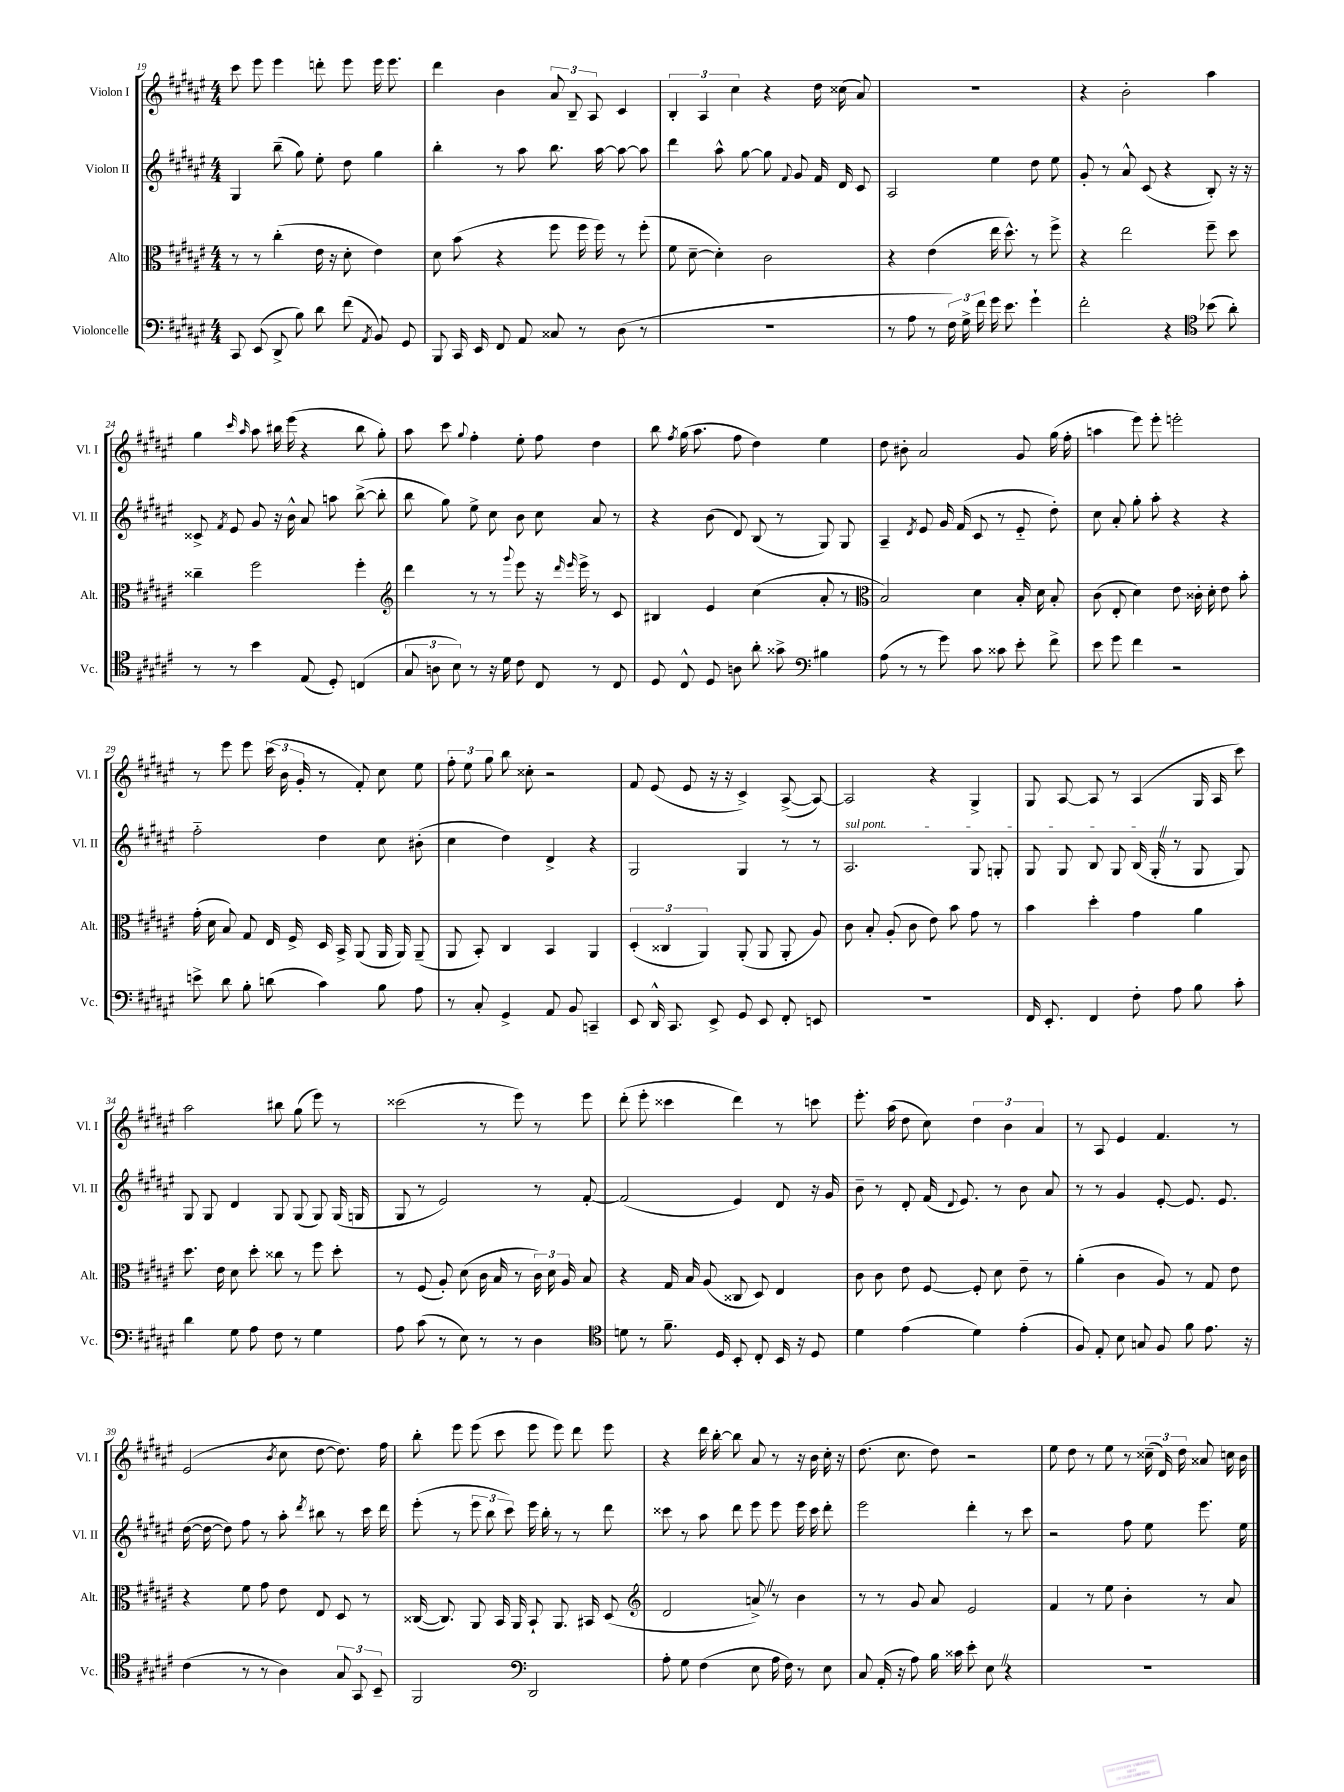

**kern	**kern	**kern	**kern
*staff4	*staff3	*staff2	*staff1
*clefF4	*clefC3	*clefG2	*clefG2
*k[f#c#g#d#a#e#]	*k[f#c#g#d#a#e#]	*k[f#c#g#d#a#e#]	*k[f#c#g#d#a#e#]
*M4/4	*M4/4	*M4/4	*M4/4
8CC#/	8r	4G#/	8ccc#\
(8EE#/	8r	.	8eee#\
8DD#^/	(4cc#'\	(8bb~\	4eee#\
8B\)	.	8gg#\)	.
8d#\	16e#\	8ee#'\	8ddd'\
.	16r	.	.
(8f#\	8d#'\	8dd#\	8eee#\
8qAA#/	.	.	.
8BB/)	4e#\)	4gg#\	16eee#\
.	.	.	8.eee#\
8GG#/	.	.	.
=	=	=	=
8BBB/	8d#\	4bb'\	4ddd#\
16CC#/	(8b\	.	.
16EE#/	.	.	.
8FF#/	4r	8r	4b\
8AA#/	.	8aa#\	.
8C##/	8ff#\	8.bb\	12a#/
.	.	.	12B~/
8r	16ff#\	.	.
.	.	.	12A#/
.	16ff#\)	[16aa#\	.
(8D#\	8r	8aa#\_	4c#/
8r	(8ff#'\	8aa#\]	.
=	=	=	=
1r	8f#\	4ddd#\	6B'/
.	[8d#~\	.	.
.	.	.	6A#/
.	4d#'\])	8aa#^^\	.
.	.	.	6cc#\
.	.	[8gg#\	.
.	2c#\	8gg#\]	4r
.	.	8qqf#/	.
.	.	8g#/	.
.	.	16f#/	16dd#\
.	.	16d#/	(16cc##\
.	.	8c#/	8a#/)
=	=	=	=
8r	4r	2A#/	1r
8A#\	.	.	.
8r	(4e#\	.	.
24F#\)	.	.	.
24G#^\	.	.	.
24f#\	.	.	.
16g#\	16ee#\	4ee#\	.
8.e#\	8.dd#^^\)	.	.
4g#`\	8r	8dd#\	.
.	8ff#^\	8ee#\	.
=	=	=	=
2f#'\	4r	8g#'/	4r
.	.	8r	.
.	2ee#\	8a#^^/	2b'\
.	.	(8c#/	.
4r	.	4r	.
*clefC4	*	*	*
(8b-\	8ff#~\	8B'/)	4aa#\
8a#'\)	8dd#\	16r	.
.	.	16r	.
=	=	=	=
8r	4cc##~\	8c##^/	4gg#\
.	.	8qf#/	.
8r	.	8e#/	.
.	.	.	16qqccc#/
.	.	.	16qqaa#/
4b\	2ff#\	8g#/	8aa#\
.	.	16r	16bb#\
.	.	16b^^\	(16eee#\
(8E#/	.	8a#/	4r
8D#'/)	.	8aa\	.
(4C/	4ff#'\	([8bb^\	8bb#\
.	.	8bb'\]	8gg#'\)
=	=	=	=
*	*clefG2	*	*
12G#/	4ddd#\	8bb\	8aa#\
12A\	.	.	.
.	.	8gg#\)	8ccc#\
12B\)	.	.	.
.	.	.	8qqgg#/
8r	8r	8ee#^\	4ff#'\
16r	8r	8cc#\	.
16d#\	.	.	.
.	8qqggg#/	.	.
8c#\	8eee#\	8b\	8ee#'\
8C#/	16r	8cc#\	8ff#\
.	16qqddd#/	.	.
.	16qqeee#/	.	.
.	16eee#^\	.	.
8r	8r	8a#/	4dd#\
8C#/	8c#/	8r	.
=	=	=	=
8D#/	4B#/	4r	8bb\
.	.	.	8qff#/
8C#^^/	.	.	(16gg#\
.	.	.	8.aa#\
8D#/	4e#/	(8b\	.
8A\	.	8d#/)	8ff#\
8a#'\	(4cc#\	(8B/	4dd#\)
8g##^\	.	8r	.
*clefF4	*	*	*
4B#\	8a#'/	8G#/)	4ee#\
.	8r	8G#/	.
=	=	=	=
*	*clefC3	*	*
(8A#\	2B/)	4A#~/	8dd#\
8r	.	.	8b#'\
.	.	8qd#/	.
8r	.	8e#/	2a#/
8g#\)	.	16g#/	.
.	.	(16f#/	.
8c#\	4d#\	8c#/	.
8c##\	.	8r	.
8e#'\	16B'/	8e#'~/	8g#/
.	16d#\	.	.
8f#^\	8B'/	8dd#'\)	(16gg#\
.	.	.	16ff#'\
=	=	=	=
8e#\	(8c#\	8cc#\	4aa\
8g#\	8E#'/	8a#'/	.
4f#\	4d#\)	8gg#'\	8eee#\)
.	.	8aa#'\	8eee#'\
2r	8e#\	4r	2eee'\
.	16c##'\	.	.
.	16d#'\	.	.
.	8e#\	4r	.
.	8b'\	.	.
=	=	=	=
8e^\	(16g#'\	2ff#'~\	8r
.	16d#\	.	.
8d#\	8B/)	.	8eee#\
8B'\	8G#/	.	8eee#\
(8d\	16E#/	.	(24ccc#\
.	.	.	24b\
.	16F#^/	.	.
.	.	.	24g#'/
4c#\)	16D#/	4dd#\	8r
.	16BB^/	.	.
.	(8AA#/	.	8f#'/)
8B\	16AA#/	8cc#\	8cc#\
.	16AA#/)	.	.
8A#\	(8AA#~/	(8b#'\	8ee#\
=	=	=	=
8r	8AA#/	4cc#\	12ff#'\
.	.	.	12ee#\
8C#'/	8BB'/)	.	.
.	.	.	12gg#\
4GG#^/	4C#/	4dd#\)	8bb\
.	.	.	8cc##'\
8AA#/	4BB/	4d#^/	2r
8BB/	.	.	.
4CC~/	4AA#/	4r	.
=	=	=	=
8EE#/	(6D#'/	2G#/	8f#/
16DD#^^/	.	.	(8e#/
.	6C##/	.	.
8.CC#/	.	.	.
.	.	.	8e#/
.	6AA#/)	.	.
8EE#^/	.	.	16r
.	.	.	16r
8GG#/	(8AA#'/	4G#/	4c#^/)
8EE#/	8AA#/	.	.
8FF#'/	8AA#'/	8r	([8A#^/
8EE/	8A#/)	8r	8A#/_)
=	=	=	=
1r	8c#\	2.A#/	2A#/]
.	8B'/	.	.
.	(8A#'/	.	.
.	8c#\	.	.
.	8e#\)	.	4r
.	8b\	.	.
.	8g#\	8G#/	4G#^/
.	8r	8G'/	.
=	=	=	=
16FF#/	4b\	8G#/	8G#/
8.EE#'/	.	.	.
.	.	8G#/	[8A#/
4FF#/	4dd#'\	8B/	8A#/]
.	.	8G#/	8r
8F#'\	4g#\	(16B/	(4A#/
.	.	16G#'/	.
8A#\	.	8r	.
8B\	4a#\	8G#/	16G#/
.	.	.	16A#/
8c#'\	.	8G#/)	8ccc#\)
=	=	=	=
4d#\	8.dd#\	8G#/	2aa#\
.	.	8G#/	.
.	16e#\	.	.
8G#\	8d#\	4d#/	.
8A#\	8dd#'\	.	.
8F#\	8cc##\	8G#/	8bb#\
8r	8r	(8G#/	(8gg#\
4G#\	8ff#\	8G#/)	8eee#\)
.	8dd#'\	(16G#/	8r
.	.	16G/	.
=	=	=	=
8A#\	8r	8G#/	(2ccc##\
(8c#\	(8F#/	8r	.
8r	8A#'/)	2e#/)	.
8E#\)	(8d#\	.	.
8r	16c#\	.	8r
.	16B/	.	.
8r	8r	.	8eee#\)
4D#\	24c#\)	8r	8r
.	24d#\	.	.
.	24A#/	.	.
.	8B/	[8f#'/	8eee#\
=	=	=	=
*clefC4	*	*	*
8d\	4r	(2f#/]	(8ddd#'\
8r	.	.	8eee#'\
8.f#~\	16G#/	.	4ccc##\
.	16B/	.	.
.	(8A#/	.	.
16D#/	.	.	.
8BB'/	8C##/	4e#/)	4ddd#\)
8C#'/	8D#/)	.	.
16BB/	4E#/	8d#/	8r
16r	.	.	.
8D#/	.	16r	8ccc\
.	.	16g#/	.
=	=	=	=
4d#\	8c#\	8b~\	8.eee#'\
.	8c#\	8r	.
.	.	.	(16aa#\
(4e#\	8e#\	8d#'/	8dd#\
.	[8F#/	(16f#/	8cc#\)
.	.	8qqd#/	.
.	.	8.e#/)	.
4d#\)	8F#'/]	.	6dd#\
.	8d#\	8r	.
.	.	.	6b\
(4e#'\	8e#~\	8b\	.
.	.	.	6a#/
.	8r	8a#/	.
=	=	=	=
8F#/)	(4a#'\	8r	8r
8E#'/	.	8r	8A#/
8B\	4c#\	4g#/	4e#/
8G/	.	.	.
8F#/	8A#/)	[8e#'/	4.f#/
8f#\	8r	8.e#/]	.
8.e#\	8G#/	.	.
.	.	8.e#/	.
.	8e#\	.	8r
16r	.	.	.
=	=	=	=
(4c#\	4r	([16dd#\	(2e#/
.	.	16dd#\_	.
.	.	8dd#\])	.
8r	8f#\	8ff#\	.
8r	8g#\	8r	.
.	.	.	8qb/
4A#\)	8e#\	8aa#'\	8cc#\
.	.	8qddd#/	.
.	8E#/	8bb#\	[8dd#\
12G#/	8D#/	8r	8.dd#\])
12GG#/	.	.	.
.	8r	16ccc#\	.
12BB~/	.	.	.
.	.	16ddd#\	16ff#\
=	=	=	=
2FF#/	([16C##/	(8eee#'\	8bb'\
.	8.C##/])	.	.
.	.	8r	8eee#\
.	8AA#/	12eee#\	(8eee#\
.	.	12bb\	.
.	16BB/	.	8ccc#\
.	.	12ccc#\)	.
.	16AA#/	.	.
*clefF4	*	*	*
2DD#/	8BB`/	16eee#\	8eee#\
.	.	16bb'\	.
.	8.AA#/	8r	8eee#\)
.	.	8r	8ddd#\
.	16BB#/	.	.
.	(8D#/	8ddd#\	8eee#\
=	=	=	=
*	*clefG2	*	*
8A#'\	2d#/	8ccc##\	4r
8G#\	.	8r	.
(4F#\	.	8aa#\	16ddd#\
.	.	.	[16bb'\
.	.	8ddd#\	8bb\]
8E#\	8a^/)	8eee#\	8a#/
16A#\	8r	8eee#\	8r
16F#\)	.	.	.
8r	4b\	16eee#\	16r
.	.	16ccc##\	16b\
8E#\	.	8ddd#'\	16cc#'\
.	.	.	16r
=	=	=	=
8C#/	8r	2eee#\	(8.dd#\
(16AA#'/	8r	.	.
16r	.	.	8.cc#\
8A#\)	8g#/	.	.
16B\	8a#/	.	8dd#\)
16c##\	.	.	.
8e#'\	2e#/	4ddd#'\	2r
8E#\	.	.	.
4r	.	8r	.
.	.	8ccc#\	.
=	=	=	=
1r	4f#/	2r	8ee#\
.	.	.	8dd#\
.	8r	.	8r
.	8ee#\	.	8ee#\
.	4b'\	8ff#\	8r
.	.	8ee#\	(24cc##~\
.	.	.	24d#/)
.	.	.	24dd#\
.	8r	8.eee#\	8a##/
.	8a#/	.	16cc\
.	.	16ee#\	16b\
==	==	==	==
*-	*-	*-	*-
